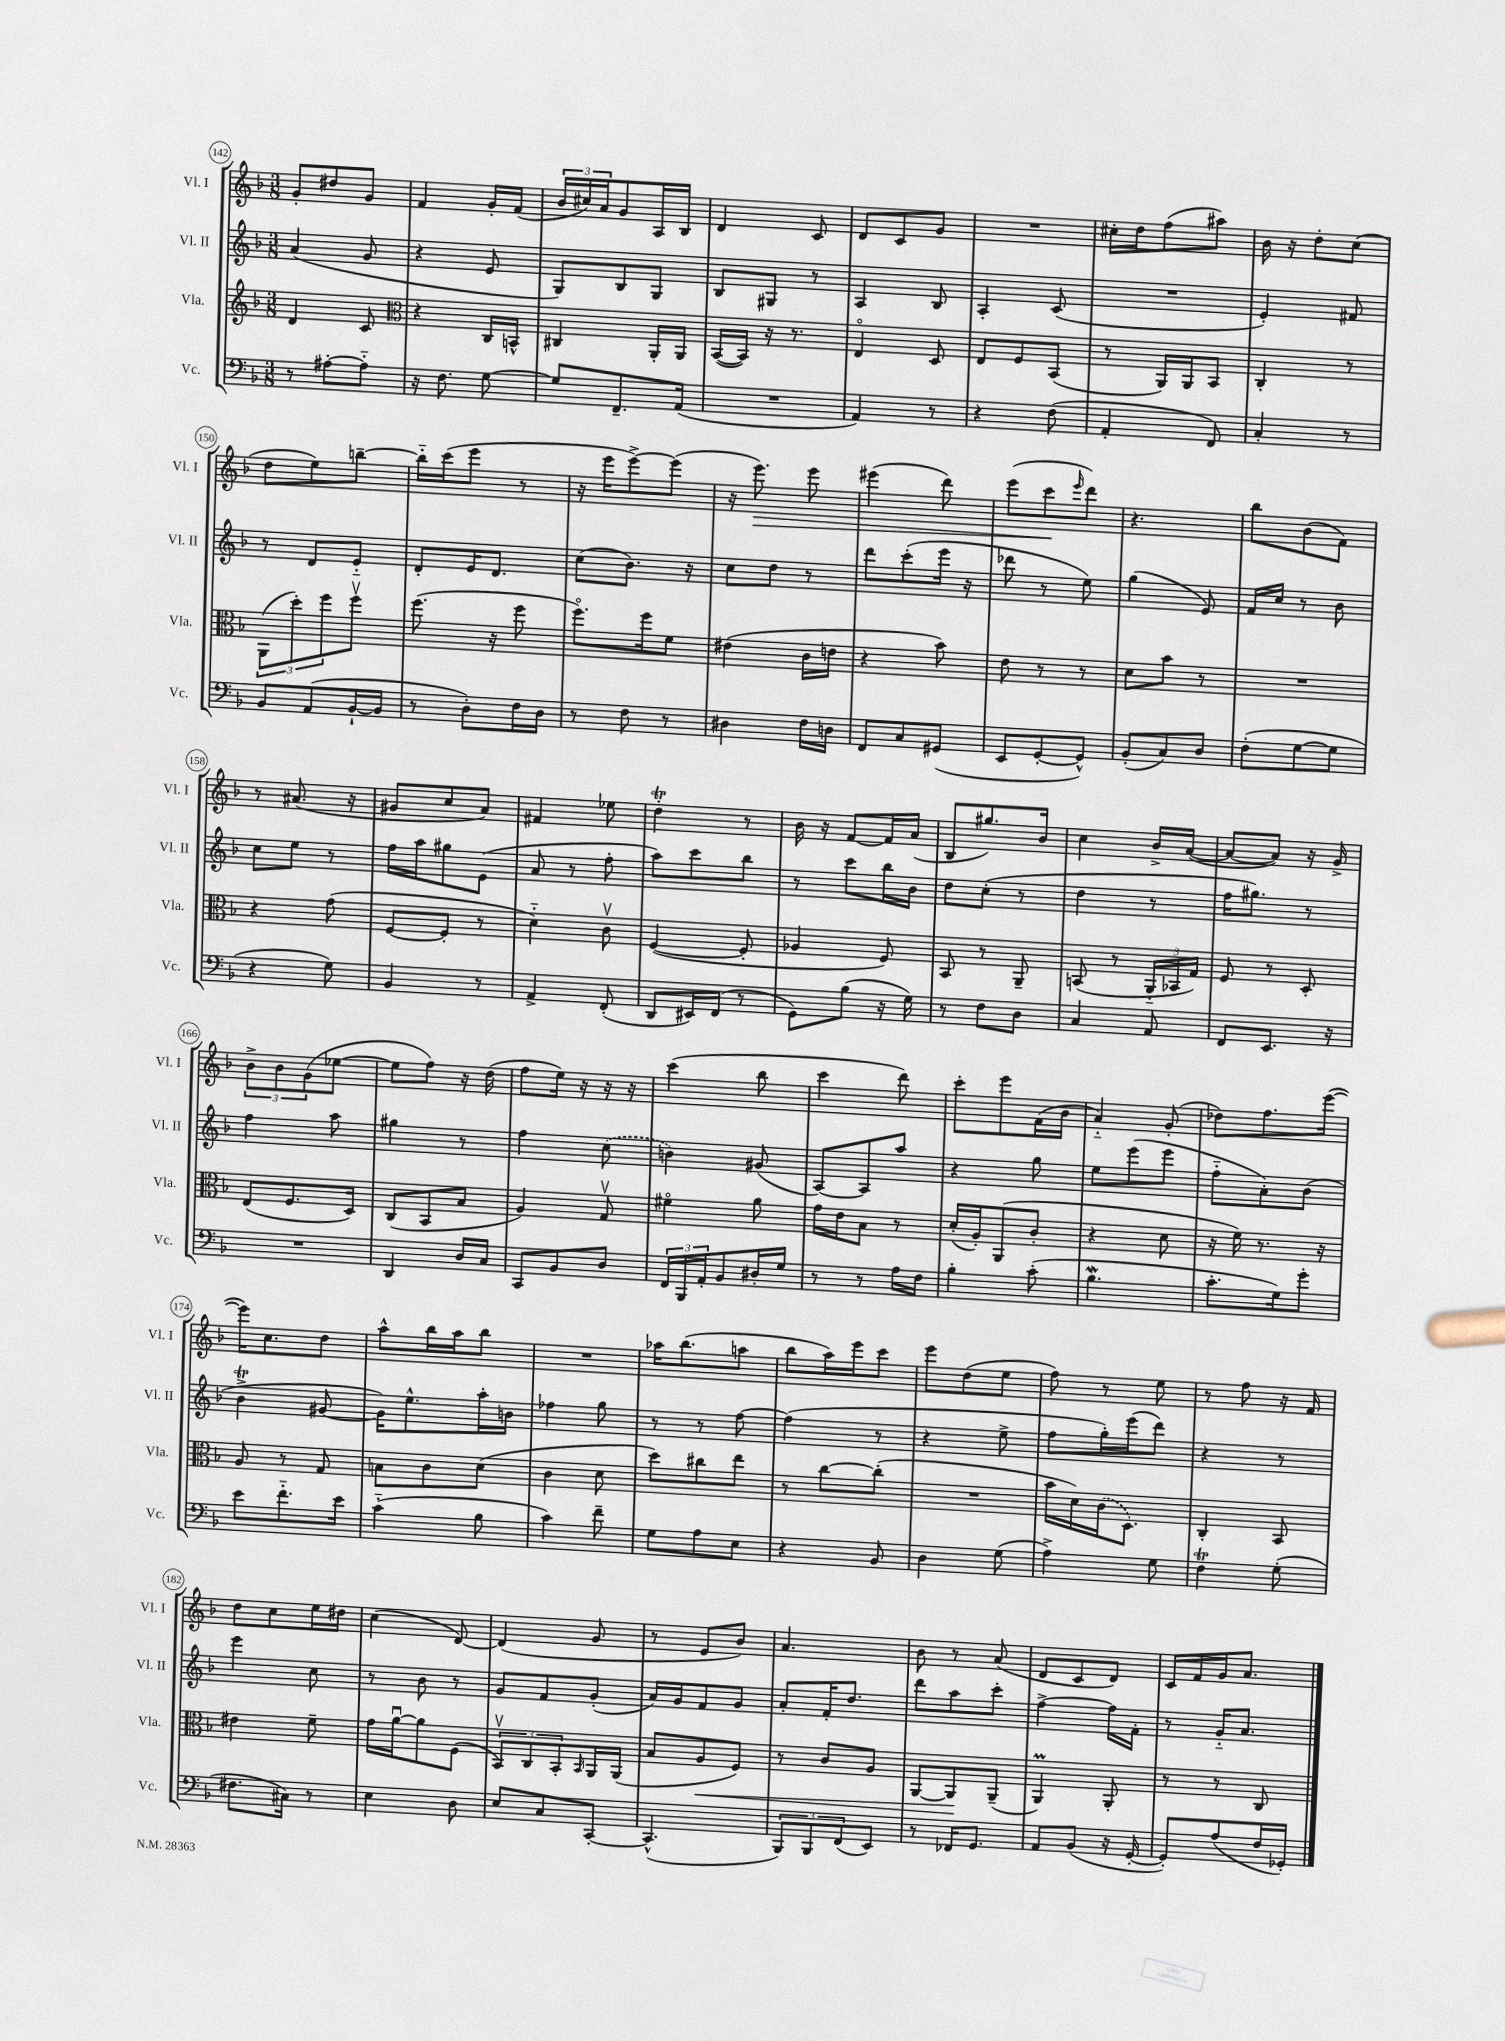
<<
\new StaffGroup <<
\new Staff = "s0" \with { instrumentName = "Vl. I" shortInstrumentName = "Vl. I" } {
    \clef treble \key f \major \numericTimeSignature \time 3/8
    g'8-. dis''8 g'8 |
    f'4 g'16-. f'16( |
    \tuplet 3/2 { bes'16 cis''16) a'16 } g'8 a16 bes16 |
    d'4 c'8 |
    d'8 c'8 g'8 |
    R4. |
    cis''16-. d''16 f''8( ais''8) |
    bes'16 r16 d''8-. c''8( |
    d''8 e''8) b''8~-- |
    b''16-_ c'''16( e'''8 r8 |
    r16 e'''16 e'''8~->) e'''8( |
    r16 e'''8.\>) e'''8 |
    eis'''4( d'''8) |
    e'''8( c'''8\! \grace { e'''16 } d'''8) |
    r4. |
    bes''8 bes'8( f'8) |
    r8 ais'8.( r16 |
    gis'8 c''8 a'8) |
    fis'4 ees''8 |
    d''4-.\trill r8 |
    bes'16 r16 f'8~ f'16 a'16( |
    bes8 gis''8.) bes'16 |
    c''4 bes'16-> a'16~( |
    a'8~ a'8) r16 g'16-> |
    \tuplet 3/2 { bes'8-> bes'8 g'8( } ees''8~ |
    ees''8 f''8) r16 d''16( |
    f''8 e''16) r16 r16 r16 |
    c'''4( bes''8 |
    c'''4 d'''8) |
    c'''8-. e'''8 f'16( bes'16 |
    a'4-_) g'8-.( |
    des''8) f''8. e'''16~( |
    e'''16) c''8. d''8 |
    a''8-^ bes''16 a''16 bes''8 |
    R4. |
    aes''16 bes''8.( a''8 |
    bes''8 a''16) e'''16 c'''8 |
    e'''8 d''8( e''8 |
    f''8) r8 e''8 |
    r8 f''8 r16 f'16 |
    d''8 c''8 e''16 dis''16 |
    c''4( d'8~) |
    d'4( g'8 |
    r8 e'8 bes'8) |
    a'4. |
    bes'8 r8 a'8( |
    d'8 c'8 d'8) |
    c'16 f'16 g'16 a'8. \bar "|." |
}
\new Staff = "s1" \with { instrumentName = "Vl. II" shortInstrumentName = "Vl. II" } {
    \clef treble \key f \major \numericTimeSignature \time 3/8
    a'4( g'8 |
    r4 e'8 |
    g8) bes8 g8 |
    bes8 gis8 r8 |
    a4 bes8 |
    a4-. c'8( |
    R4. |
    e'4-.) fis'8 |
    r8 d'8 e'8-_ |
    d'8-. e'16 d'8. |
    c''8( bes'8.) r16 |
    c''8 d''8 r8 |
    d'''8 c'''8-.( e'''16 r16 |
    des'''8 r8 e''8) |
    g''4( e'8) |
    f'16 c''16 r8 bes'8 |
    c''8 e''8 r8 |
    f''16 a''16 gis''8 e'8( |
    a'8 r8 f''8-. |
    a''8) c'''8 bes''8 |
    r8 c'''8 bes''16 bes'16 |
    d''8 c''8-.( r8 |
    d''4 r8 |
    f''16 gis''8.) r8 |
    f''4 a''8 |
    gis''4 r8 |
    f''4 \once \slurDashed c''8( |
    b'4) gis'8( |
    a8~) a8 a''8 |
    r4 g''8 |
    e''8 e'''8( e'''8 |
    f''8-_ a'8-.) bes'8( |
    bes'4->\trill gis'8~ |
    gis'16) e''8.-^ a''16-. b'16 |
    fes''4 g''8 |
    r8 r8 f''8~ |
    f''4( r8 |
    r4 e''8-> |
    f''8 g''16-.) e'''16( d'''8) |
    r4 r8 |
    e'''4 c''8 |
    r8 bes'8 r8 |
    g'8 f'8 g'8-.( |
    a'16) g'16 f'8 g'8 |
    a'8-. f'16-. d''8. |
    d'''8 a''8 c'''8-. |
    f''4~-> f''16 f'16-. |
    r8 g'16-_ a'8. \bar "|." |
}
\new Staff = "s2" \with { instrumentName = "Vla." shortInstrumentName = "Vla." } {
    \clef treble \key f \major \numericTimeSignature \time 3/8
    d'4 c'8 |
    \clef alto r4 c16 b,16-^ |
    cis4 a,16-. a,16 |
    bes,16~( bes,16) r16 r8. |
    e4\flageolet d8 |
    e8 f8 bes,8( |
    r8 a,16) a,16 bes,8 |
    c4-. r8 |
    \tuplet 3/2 { a,8( d''8-.) f''8 } f''8\upbow |
    f''8.( r16 f''8 |
    f''8.\flageolet) f''16 f'8 |
    eis'4( c'16 e'16 |
    r4 bes'8) |
    e'8 r8 r8 |
    d'8 bes'8 r8 |
    R4. |
    r4 g'8( |
    f8~ f8-. r8 |
    d'4-_) c'8\upbow |
    f4~( f8-. |
    aes4 f8) |
    bes,8 r8 a,8-- |
    b,8( r8 \tuplet 3/2 { a,16-_ bes,16 g16) } |
    f8 r8 d8-. |
    e8( f8. d16) |
    c8( bes,8 bes8 |
    a4) g8\upbow |
    fis'4\flageolet a'8 |
    g'16 e'16 bes8 r8 |
    d'16-.( a16-.) a,8( c'8-. |
    r4 d'8 |
    r16 f'16) r8. r16 |
    a8 r8 g8 |
    b8 c'8 d'8( |
    c'4 d'8 |
    d''8) cis''8 e''8 |
    r8 c''8~ c''8-.( |
    R4. |
    bes'16 d'16) \once \slurDashed c'16( d8.) |
    c4-. bes,8 |
    eis'4 f'8-- |
    g'16 a'16~\downbow a'8 f8( |
    \tuplet 3/2 { bes,8\upbow) c8 bes,8-. } \grace { bes,16 } a,16 a,16( |
    bes8 a8\< f8) |
    r8 c'8 a8 |
    a,8~ a,8\! a,8--( |
    a,4\prall) a,8-. |
    r8 r8 c8 \bar "|." |
}
\new Staff = "s3" \with { instrumentName = "Vc." shortInstrumentName = "Vc." } {
    \clef bass \key f \major \numericTimeSignature \time 3/8
    r8 ais8~-. ais8-_ |
    r16 f8. g8~ |
    g8 f,8.-- a,16( |
    R4. |
    a,4) r8 |
    r4 f8( |
    a,4-. f,8) |
    c4-. r8 |
    bes,8 a,8( bes,16~-! bes,16 |
    r8 d8-.) f16 d16 |
    r8 f8 r8 |
    dis4 f16 d16 |
    f,8 c8 gis,8( |
    e,8 g,8~-. g,8-^) |
    bes,8-.( c8) d8 |
    f8-.( g8~ g8 |
    r4 g8) |
    bes,4 r8 |
    a,4-> f,8-.( |
    d,8 eis,16) f,16( r8 |
    g,8) bes8( r16 g16) |
    r8 f8 d8 |
    c4 a,8 |
    f,8 e,8. r16 |
    R4. |
    d,4 d16 c16 |
    c,8 bes,8 d8 |
    \tuplet 3/2 { f,16 bes,,16 a,16-. } bes,8 dis16-. g16 |
    r8 r8 a16 f16 |
    bes4-. c'8-.( |
    bes4.\mordent |
    c'8.-. g16) g'8-. |
    e'8 f'8.-_ e'16 |
    c'4-_( bes8 |
    c'4) f'8-- |
    g8 a8 e8 |
    r4 bes,8 |
    d4 g8( |
    a4->) g8 |
    f4\trill g8-.( |
    fis8. cis16) r8 |
    e4 d8 |
    e8 c8 c,8~-. |
    c,4.-^( |
    \tuplet 3/2 { bes,,8) bes,,8 f,8( } e,8) |
    r8 fes,16 g,8. |
    a,8 bes,8( r16 g,16~-. |
    g,8-.) a8( f16 ges,16-.) \bar "|." |
}
>>
>>
\layout { \context { \Score currentBarNumber = #142 \override BarNumber.stencil = #(make-stencil-circler 0.1 0.3 ly:text-interface::print) } }
